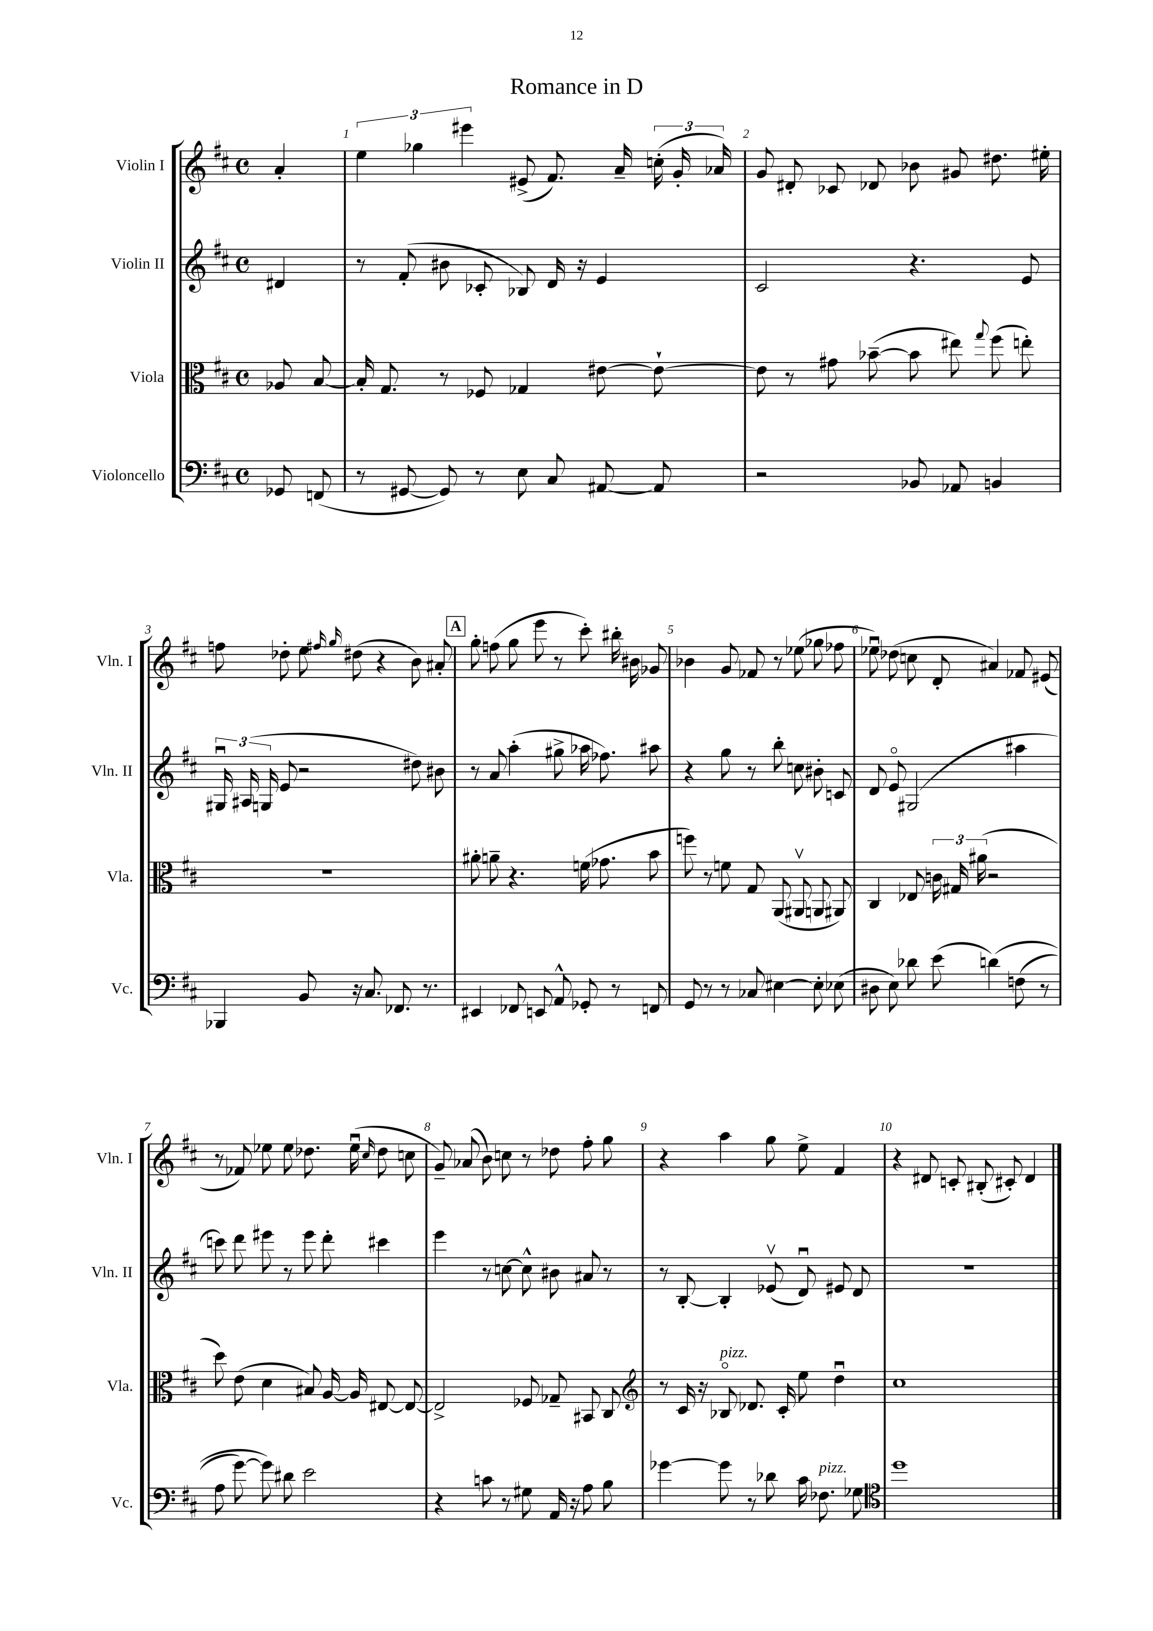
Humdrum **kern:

**kern	**kern	**kern	**kern
*staff4	*staff3	*staff2	*staff1
*clefF4	*clefC3	*clefG2	*clefG2
*k[f#c#]	*k[f#c#]	*k[f#c#]	*k[f#c#]
*M4/4	*M4/4	*M4/4	*M4/4
*met(c)	*met(c)	*met(c)	*met(c)
8GG-	8A-	4d#	4a'
(8FF	[8B	.	.
=	=	=	=
8r	16B']	8r	6ee
.	8.G	.	.
[8GG#	.	(8f#'	.
.	.	.	6gg-
8GG#])	8r	8b#	.
.	.	.	6eee#
8r	8F-	8c-'	.
8E	4G-	8B-)	(8e#^
8C#	.	16d	8.f#)
.	.	16r	.
[8AA#	[8e#	4e	.
.	.	.	16a~
8AA#]	8e#`_	.	(24cc'
.	.	.	24g'
.	.	.	24a-)
=	=	=	=
2r	8e#]	2c#	8g
.	8r	.	8d#'
.	8g#	.	8c-
.	([8b-~	.	8d-
8BB-	8b-]	4.r	8b-
8AA-	8ee#)	.	8g#
.	8qqgg	.	.
4BB	(8ff#	.	8.dd#
.	8ee')	8e	.
.	.	.	16ee#'
=	=	=	=
4BBB-	1r	24G#u	8ff
.	.	(24A#	.
.	.	24G	.
.	.	8e	8dd-'
8BB	.	2r	8ee
.	.	.	16qqff#
.	.	.	16qqgg
16r	.	.	(8dd#
8.C#	.	.	.
.	.	.	4r
8.FF-	.	.	.
.	.	8dd#)	8b)
8.r	.	.	.
.	.	8b#	8a#'
=	=	=	=
4EE#	8a#'	8r	8gg'
.	8a~	8a	(8ff
8FF-	4.r	(4aa'	8gg
8EE	.	.	8eee
8AA^^	.	8gg#^	8r
8GG-'	(16f	16aa-	8ccc#')
.	8.g-	8.ff-)	.
8r	.	.	16bb#'
.	.	.	16b#
8FF	8b	8aa#	8g-
=	=	=	=
8GG	8ff)	4r	4b-
8r	8r	.	.
8r	8f	8gg	8g
8C-	8G	8r	8f-
[4E#	(8AA	8bb'	8r
.	8AA#v	8cc	(8ee-
8E#']	8AA	8b#'	8gg-
(8E-	8AA#)	8c	8ff-
=	=	=	=
8D#	4C#	8d	8ee-u)
8E)	.	8eo	(8dd-
8d-	8E-	(2G#	8cc
(8e	24c	.	8d'
.	24G#	.	.
.	(24a#	.	.
&(4d)	2r	.	4a#)
(8F	.	4aa#	8f-
8r	.	.	(8e#
=	=	=	=
8A	8dd)	8ccc)	8r
[8g)	(8e	8ddd	8f-)
8g]&)	4d	8eee#	8ee-
8d#	.	8r	8ee-
2e	8B#)	8eee#	8.dd-
.	[16A	8ddd'	.
.	16A]	.	(16ee-u
.	.	.	16qqcc#
.	[8E#	4ccc#	8dd-
.	8E#_	.	8cc
=	=	=	=
4r	2E#^]	4eee	8g~)
.	.	.	(8a-
8c	.	8r	8b)
8r	.	[8cc	8cc
8G#	8F-	8cc^^]	8r
16AA	8G-~	8b#	8dd-
16r	.	.	.
8A	8BB#	8a#	8ff#'
8B	8C#	8r	8gg
=	=	=	=
*	*clefG2	*	*
[4g-	8r	8r	4r
.	16c#	[8B'	.
.	16r	.	.
8g-]	8B-o	4B']	4aa
8r	8.d-	.	.
8d-	.	(8e-v	8gg
.	16c#'	.	.
16c#	8ee	8du)	8ee^
8.F-	.	.	.
.	4ddu	8e#	4f#
8G-	.	8d	.
=	=	=	=
*clefC4	*	*	*
1dd	1cc#	1r	4r
.	.	.	8d#
.	.	.	8c'
.	.	.	(8B#'
.	.	.	8c#')
.	.	.	4d#
==	==	==	==
*-	*-	*-	*-
